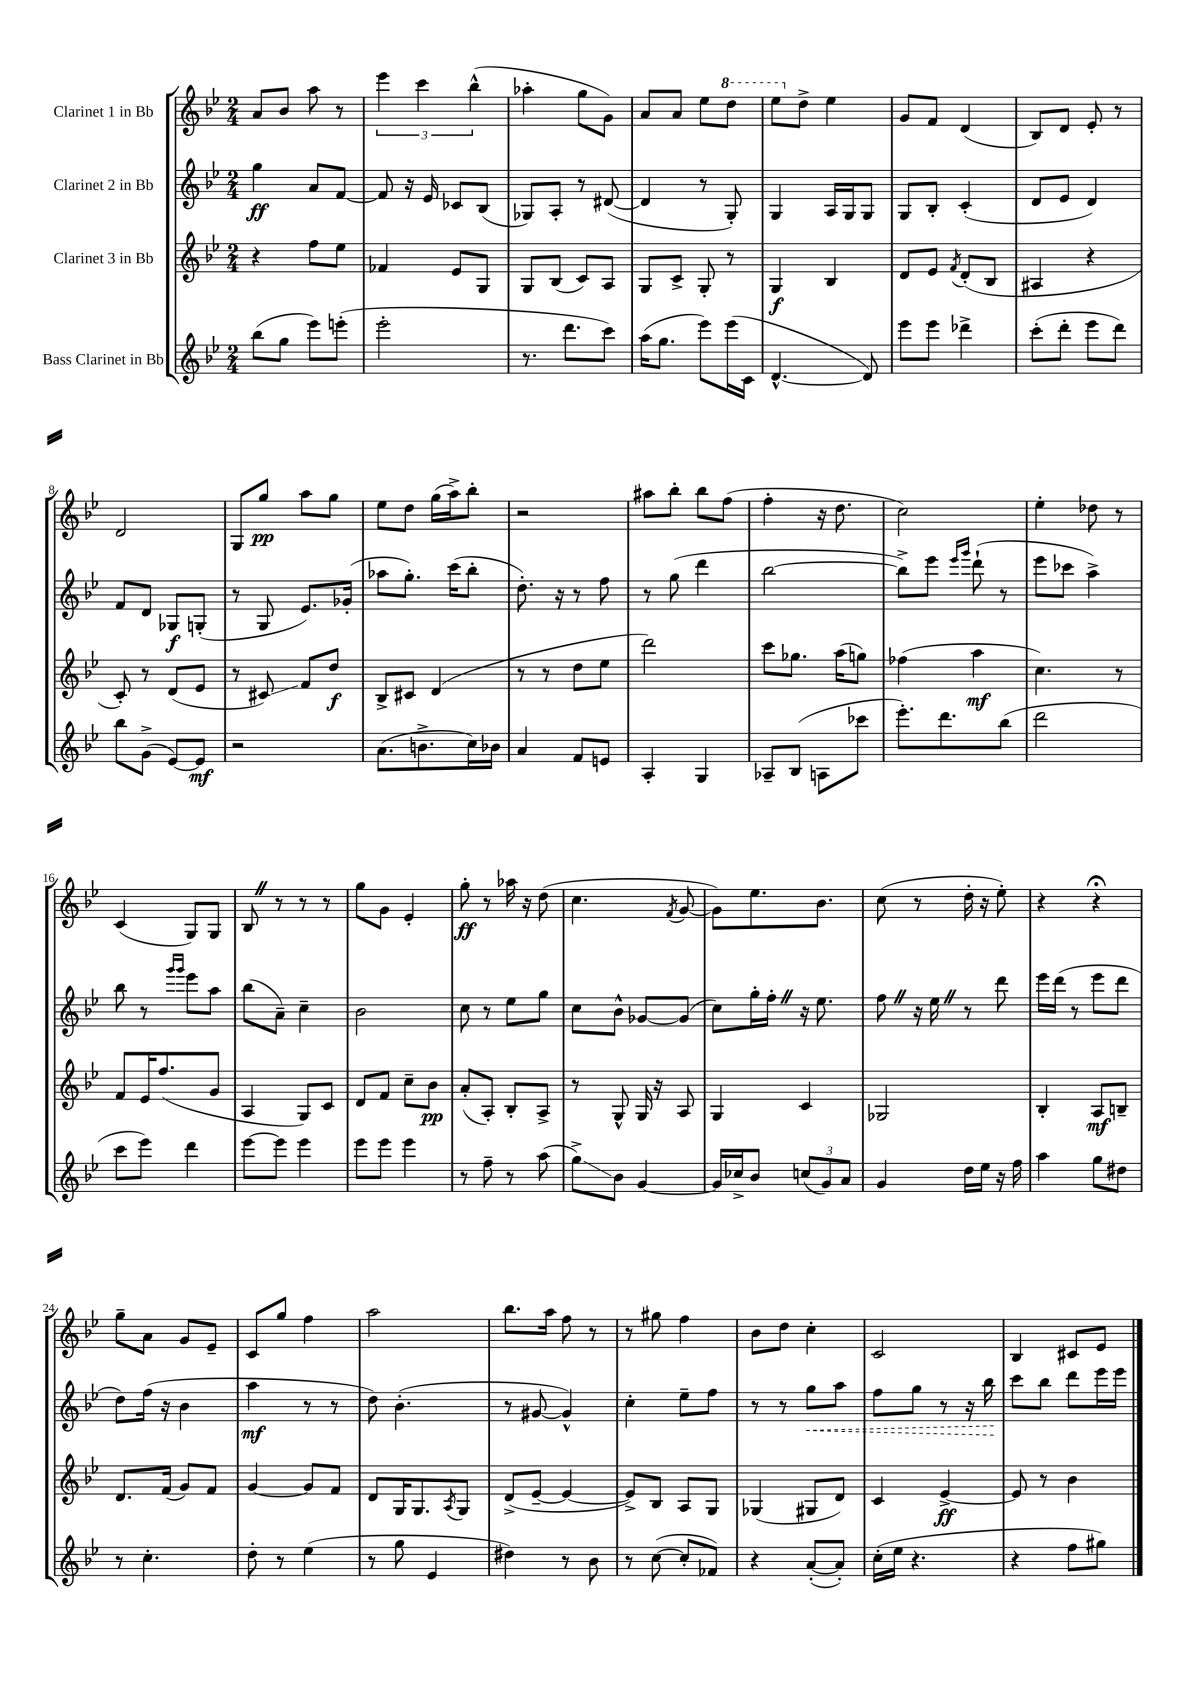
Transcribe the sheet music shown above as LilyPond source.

<<
\new StaffGroup <<
\new Staff = "s0" \with { instrumentName = "Clarinet 1 in Bb" } {
    \clef treble \key bes \major \numericTimeSignature \time 2/4
    a'8 bes'8 a''8 r8 |
    \tuplet 3/2 { ees'''4 c'''4 bes''4-^( } |
    aes''4-. g''8 g'8) |
    a'8 a'8 ees''8 \ottava #1 d'''8 |
    ees'''8 \ottava #0 d''8-> ees''4 |
    g'8 f'8 d'4( |
    bes8) d'8 ees'8-. r8 |
    d'2 |
    g8 g''8\pp a''8 g''8 |
    ees''8 d''8 g''16( a''16->) bes''8-. |
    r2 |
    ais''8 bes''8-. bes''8 f''8( |
    f''4-. r16 d''8. |
    c''2) |
    ees''4-. des''8 r8 |
    c'4( g8) g8 |
    bes8 \once \override BreathingSign.text = \markup { \musicglyph "scripts.caesura.straight" } \breathe r8 r8 r8 |
    g''8 g'8 ees'4-. |
    g''8-.\ff r8 aes''16 r16 d''8( |
    c''4. \acciaccatura { f'8 } g'8~ |
    g'8) ees''8. bes'8. |
    c''8( r8 d''16-. r16 ees''8-.) |
    r4 r4\fermata |
    g''8-- a'8 g'8 ees'8-- |
    c'8 g''8 f''4 |
    a''2 |
    bes''8. a''16 f''8 r8 |
    r8 gis''8 f''4 |
    bes'8 d''8 c''4-. |
    c'2 |
    bes4 cis'8 ees'8 \bar "|." |
}
\new Staff = "s1" \with { instrumentName = "Clarinet 2 in Bb" } {
    \clef treble \key bes \major \numericTimeSignature \time 2/4
    g''4\ff a'8 f'8~ |
    f'8 r16 ees'16 ces'8 bes8( |
    ges8) a8-. r8 dis'8~( |
    dis'4 r8 g8-.) |
    g4 a16 g16 g8 |
    g8 bes8-. c'4-.( |
    d'8 ees'8 d'4) |
    f'8 d'8 ges8\f g8-.( |
    r8 g8 ees'8.) ges'16-.( |
    aes''8 g''8.-.) c'''16( bes''8-. |
    d''8.-.) r16 r8 f''8 |
    r8 g''8( d'''4 |
    bes''2~ |
    bes''8->) ees'''8 \grace { ees'''16 g'''16 } d'''8-!( r8 |
    ees'''8 ces'''8 a''4->) |
    bes''8 r8 \grace { g'''16 g'''16 } ees'''8 a''8 |
    bes''8( a'8--) c''4-- |
    bes'2 |
    c''8 r8 ees''8 g''8 |
    c''8 bes'8-^ ges'8~ ges'8( |
    c''8) g''16-. f''16-. \once \override BreathingSign.text = \markup { \musicglyph "scripts.caesura.straight" } \breathe r16 ees''8. |
    f''8 \once \override BreathingSign.text = \markup { \musicglyph "scripts.caesura.straight" } \breathe r16 ees''16 \once \override BreathingSign.text = \markup { \musicglyph "scripts.caesura.straight" } \breathe r8 d'''8 |
    ees'''16 d'''16( r8 ees'''8 d'''8 |
    d''8) f''16( r16 bes'4 |
    a''4\mf r8 r8 |
    d''8) bes'4.-.( |
    r8 gis'8~ gis'4-^) |
    c''4-. ees''8-- f''8 |
    r8 r8 \once \override Hairpin.style = #'dashed-line g''8\< a''8 |
    f''8 g''8 r8 r16 bes''16\! |
    c'''8 bes''8 d'''8 ees'''16 ees'''16 \bar "|." |
}
\new Staff = "s2" \with { instrumentName = "Clarinet 3 in Bb" } {
    \clef treble \key bes \major \numericTimeSignature \time 2/4
    r4 f''8 ees''8 |
    fes'4 ees'8 g8 |
    g8 bes8( c'8) a8 |
    g8 c'8-> g8-. r8 |
    g4\f bes4 |
    d'8 ees'8 \acciaccatura { f'8 } d'8-.( bes8 |
    ais4 r4 |
    c'8-.) r8 d'8( ees'8 |
    r8 cis'8\glissando) f'8 d''8\f |
    bes8-> cis'8 d'4( |
    r8 r8 d''8 ees''8 |
    d'''2) |
    c'''8 ges''8. a''16( g''8) |
    fes''4( a''4\mf |
    c''4.) r8 |
    f'8 ees'16 f''8.( g'8 |
    a4 g8) c'8 |
    d'8 f'8 c''8-- bes'8\pp |
    a'8-.( a8-.) bes8-. a8-> |
    r8 g8-^ g16 r16 a8 |
    g4 c'4 |
    ges2 |
    bes4-. a8\mf b8-- |
    d'8. f'16( g'8) f'8 |
    g'4~ g'8 f'8 |
    d'8 g16 g8. \acciaccatura { a8 } g8 |
    d'8->( ees'8~-- ees'4~ |
    ees'8->) bes8 a8 g8 |
    ges4( gis8 d'8) |
    c'4 ees'4~->\ff |
    ees'8 r8 bes'4 \bar "|." |
}
\new Staff = "s3" \with { instrumentName = "Bass Clarinet in Bb" } {
    \clef treble \key bes \major \numericTimeSignature \time 2/4
    bes''8( g''8 ees'''8) e'''8-.( |
    ees'''2-. |
    r8. d'''8. c'''8) |
    a''16( g''8. ees'''8) ees'''16( c'16 |
    d'4.~-^ d'8) |
    ees'''8 ees'''8 des'''4-> |
    c'''8-.( d'''8-. ees'''8 d'''8) |
    bes''8 g'8->( ees'8~) ees'8\mf |
    r2 |
    a'8.( b'8.-> c''16) bes'16 |
    a'4 f'8 e'8 |
    a4-. g4 |
    aes8-- bes8( a8 ces'''8 |
    ees'''8.-.) d'''8. bes''8( |
    d'''2 |
    c'''8 ees'''8) d'''4 |
    ees'''8~ ees'''8 ees'''4 |
    ees'''8 ees'''8 ees'''4 |
    r8 f''8-- r8 a''8( |
    g''8->\glissando) bes'8 g'4~ |
    g'16 ces''16-> bes'8 \tuplet 3/2 { c''8( g'8) a'8 } |
    g'4 d''16 ees''16 r16 f''16 |
    a''4 g''8 dis''8 |
    r8 c''4.-. |
    d''8-. r8 ees''4( |
    r8 g''8 ees'4 |
    dis''4) r8 bes'8 |
    r8 c''8~( c''8-. fes'8) |
    r4 a'8~-.( a'8-.) |
    c''16-.( ees''16 r4. |
    r4 f''8 gis''8) \bar "|." |
}
>>
>>
